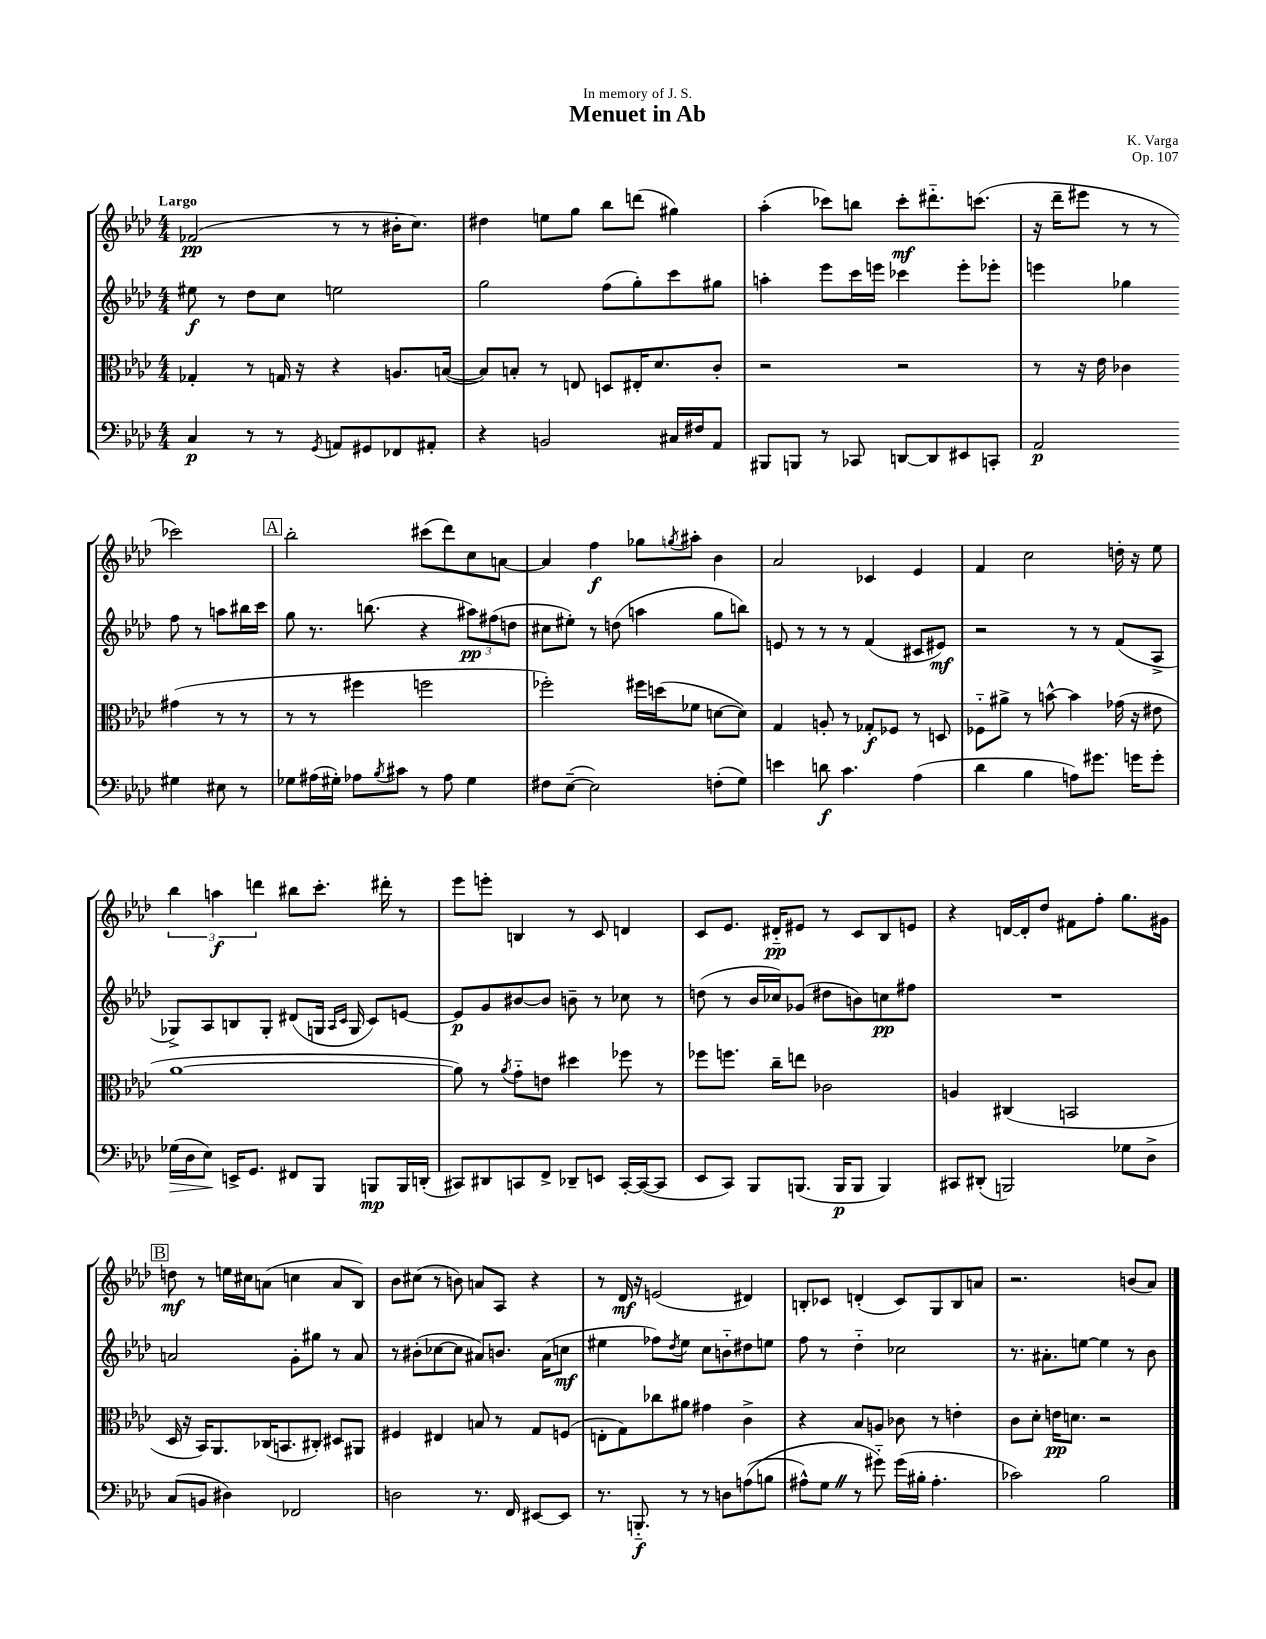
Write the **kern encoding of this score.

**kern	**kern	**kern	**kern
*staff4	*staff3	*staff2	*staff1
*clefF4	*clefC3	*clefG2	*clefG2
*k[b-e-a-d-]	*k[b-e-a-d-]	*k[b-e-a-d-]	*k[b-e-a-d-]
*M4/4	*M4/4	*M4/4	*M4/4
4C/	4G-'/	8ee#\	(2f-/
.	.	8r	.
8r	8r	8dd-\L	.
8r	16G/	8cc\J	.
.	16r	.	.
8qGG/	.	.	.
8AA/L	4r	2ee\	8r
8GG#/	.	.	8r
8FF-/	8.A/L	.	16b#'\LK
.	.	.	8.cc\J)
8AA#'/J	.	.	.
.	([16B/Jk	.	.
=	=	=	=
4r	8B/]L)	2gg\	4dd#\
.	8B'/J	.	.
2BB/	8r	.	8ee\L
.	8E/	.	8gg\J
.	8D/L	(8ff\L	8bb-\L
.	16E#'/K	8gg'\)	(8ddd\J
.	8.d-/	.	.
16C#/LL	.	8ccc\	4gg#\)
16F#/J	.	.	.
8AA-/J	8c'/J	8gg#\J	.
=	=	=	=
8BBB#/L	2r	4aa'\	(4aa-'\
8BBB/J	.	.	.
8r	.	8eee-\L	8ccc-\L)
8CC-/	.	16ccc\L	8bb\J
.	.	16eee\JJ	.
[8DD/L	2r	4ccc-\	8ccc-'\L
8DD/]	.	.	8.ddd#'~\
8EE#/	.	8eee'\L	.
.	.	.	(8.ccc\J
8CC'/J	.	8eee-'\J	.
=	=	=	=
2AA-/	8r	4eee\	16r
.	.	.	16ddd-~\LK
.	16r	.	8eee#\J
.	16e-\	.	.
.	4c-\	4gg-\	8r
.	.	.	8r
4G#\	(4g#\	8ff\	2ccc-\)
.	.	8r	.
8E#\	8r	8aa\L	.
8r	8r	16bb#\L	.
.	.	16ccc\JJ	.
=	=	=	=
8G-\L	8r	8gg\	2bb-'\
(16A#\L	8r	8.r	.
16G#'\JJ)	.	.	.
8A-\L	4ff#\	.	.
.	.	(8.bb\	.
8qB-/	.	.	.
8c#\J	.	.	.
8r	2ff\	4r	(8ccc#\L
8A-\	.	.	8ddd-\)
4G#\	.	12aa#\L)	8cc\
.	.	(12ff#\	.
.	.	.	[8a\J
.	.	12dd\J	.
=	=	=	=
8F#\L	2ff-'\)	8cc#\L	4a/]
([8E-~\J	.	8ee#'\J)	.
2E-\])	.	8r	4ff\
.	.	(8dd\	.
.	16ff#\LL	4aa\	8gg-\L
.	(16dd\J	.	.
.	.	.	8qgg/
.	8f-\J	.	8aa#'\J
(8F'\L	[8d\L	8gg\L	4b-\
8G\J)	8d\]J)	8bb\J)	.
=	=	=	=
4e\	4G/	8e/	2a-/
.	.	8r	.
8d\	8A'/	8r	.
4.c\	8r	8r	.
.	8G-'/L	(4f/	4c-/
.	8F-/J	.	.
(4A-\	8r	8c#/L	4e-/
.	8D/	8e#/J)	.
=	=	=	=
4d-\	8F-'~\L	2r	4f/
.	8a#^\J	.	.
4B-\	8r	.	2cc\
.	[8b^^\	.	.
8A\L)	4b\]	8r	.
8.g#\J	.	8r	.
.	(16g-\	(8f/L	16dd'\
16g\LK	16r	.	16r
8g'\J	8e#\	8A-^/J	8ee-\
=	=	=	=
(16G-\LL	[1a-	8G-^/L)	6bb-\
16D-\J	.	.	.
8E-\J)	.	8A-/	.
.	.	.	6aa\
16EE^/LK	.	8B/	.
8.GG/J	.	.	.
.	.	.	6ddd\
.	.	8G-'/J	.
8FF#/L	.	(8d#/L	8bb#\L
8BBB-/J	.	16G/Jk	8.ccc'\J
.	.	16qqA-/LL	.
.	.	16qqc/JJ	.
.	.	16G/	.
8BBB/L	.	8c/L)	.
.	.	.	16ddd#'\
16BBB/L	.	[8e/J	8r
(16DD'/JJ	.	.	.
=	=	=	=
8CC#/L)	8a-\])	8e/]L	8eee-\L
8DD#/	8r	8g/	8eee'\J
.	8qa-/	.	.
8CC/	8g'~\L	[8b#/	4B/
8FF^/J	8e\J	8b#/]J	.
8DD-~/L	4dd#\	8b~\	8r
8EE/J	.	8r	8c/
[16CC'/LL	8ff-\	8cc-\	4d/
(16CC/_J	.	.	.
8CC/]J	8r	8r	.
=	=	=	=
8EE-/L	8ff-\L	(8dd\	8c/L
8CC/J)	8.ff\J	8r	8.e-/J
8BBB-/L	.	16b-/LL	.
.	16cc~\LK	16cc-/J)	16d#'~/LK
(8.BBB/J	8ee\J	(8g-/J	8e#/J
.	2c-\	8dd#\L	8r
16BBB/LK	.	.	.
8BBB/J	.	8b\)	8c/L
4BBB/)	.	8cc\	8B-/
.	.	8ff#\J	8e/J
=	=	=	=
8CC#/L	4A/	1r	4r
(8DD#'/J	.	.	.
2BBB/)	(4C#/	.	[16d/LL
.	.	.	16d'/]J
.	.	.	8dd-/J
.	2BB/	.	8f#\L
.	.	.	8ff'\J
8G-\L	.	.	8.gg\L
8D-^\J	.	.	.
.	.	.	16g#\Jk
=	=	=	=
(8C/L	16D-/	2a/	8dd\
.	16r	.	.
8BB/J	16BB-/LK)	.	8r
.	8.AA-/	.	.
4D#\)	.	.	16ee\LL
.	.	.	16cc#\J
.	(16C-/K	.	(8a\J
.	8.BB/	.	.
2FF-/	.	8g'\L	4cc\
.	8C#'/J)	8gg#\J	.
.	8D#/L	8r	8a/L
.	8AA#/J	8a/	8B-/J)
=	=	=	=
2D\	4F#/	8r	8b-\L
.	.	(8b#'\L	(8cc#\J
.	4E#/	[8cc-\	8r
.	.	8cc-\]J	8b\)
8.r	8B/	8a#/L)	8a/L
.	8r	8.b/J	8A-/J
16FF/	.	.	.
[8EE#/L	8G/L	.	4r
.	.	(16a#\LK	.
8EE#/]J	(8F/J	8cc\J	.
=	=	=	=
8.r	8E'\L	4ee#\	8r
.	8G\)	.	16d-/
8.BBB'~/	.	.	16r
.	8cc-\	8ff-\L)	(2e/
.	.	8qdd-/	.
8r	8a#\J	8ee#\J	.
8r	4g#\	8cc\L	.
8D\L	.	8b'~\	.
&((8A\	4c^\	8dd#\	4d#/)
8B\J	.	8ee\J	.
=	=	=	=
8A#^^\L)	4r	8ff\	8B'/L
8G\J	.	8r	8c-/J
8r	8B-/L	4dd-'~\	(4d'/
8g#'~\&)	8A/J	.	.
(16g#\LL	8c-\	2cc-\	8c-/L)
16B#'\JJ	.	.	.
4.A#'\	8r	.	8G/
.	4e'\	.	8B/
.	.	.	8a/J
=	=	=	=
2c-\)	8c\L	8.r	2.r
.	8d-'\J	.	.
.	.	8.a#'\L	.
.	16e\LK	.	.
.	8.d\J	.	.
.	.	[8ee\J	.
2B-\	2r	4ee\]	.
.	.	8r	(8b/L
.	.	8b-\	8a-/J)
==	==	==	==
*-	*-	*-	*-
